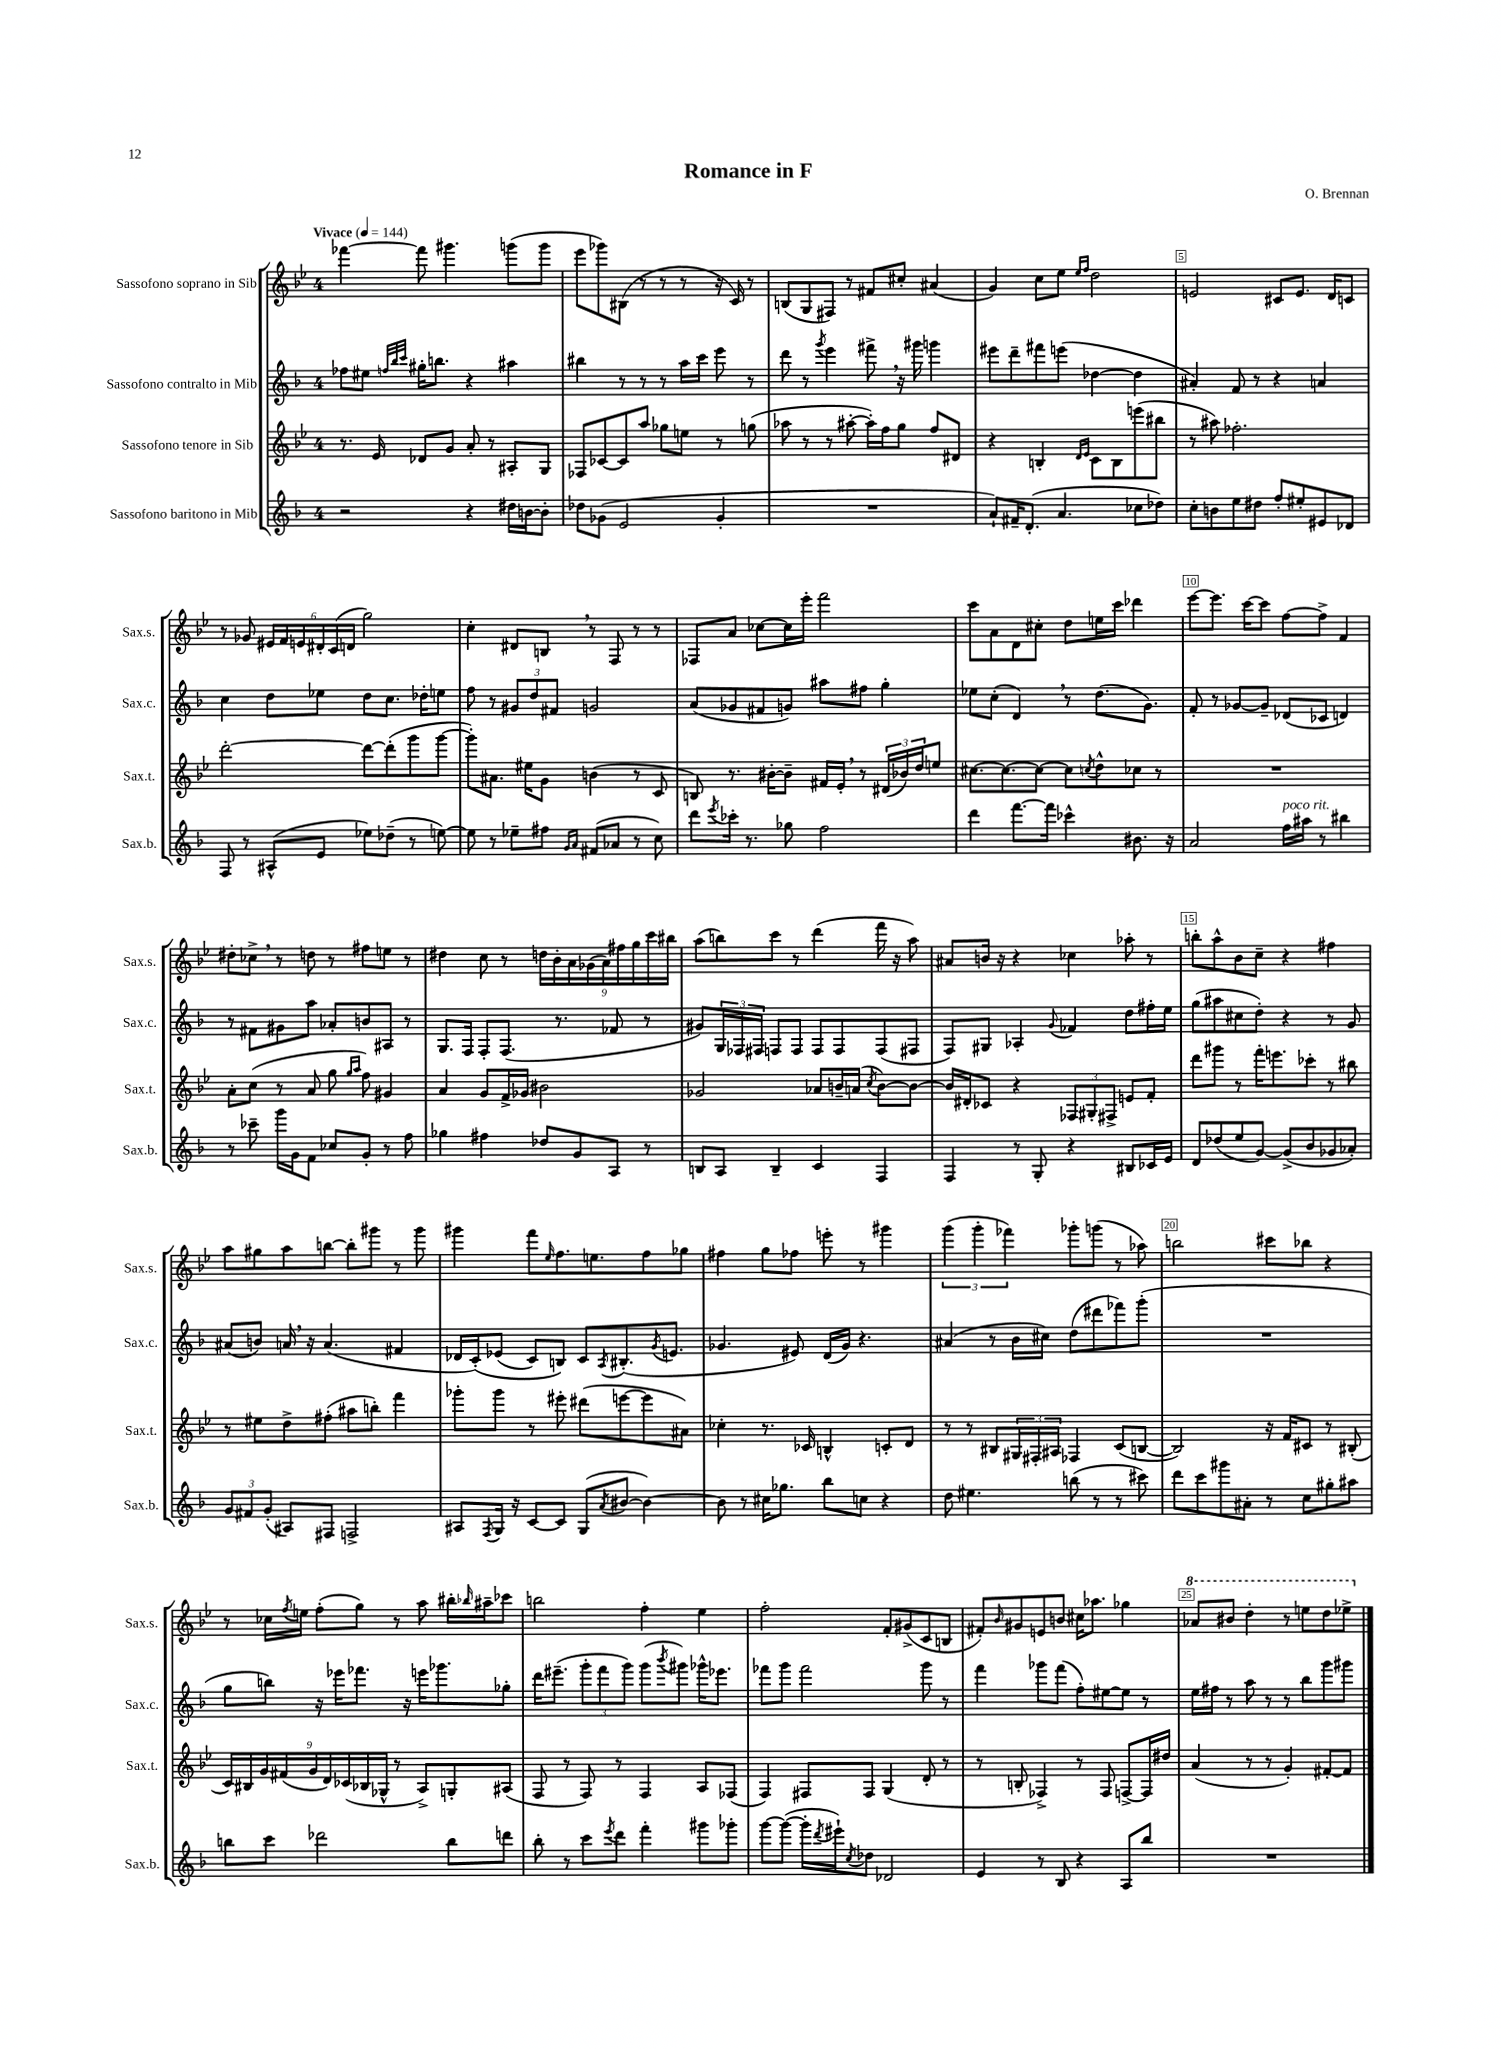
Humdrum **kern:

**kern	**kern	**kern	**kern
*staff4	*staff3	*staff2	*staff1
*clefG2	*clefG2	*clefG2	*clefG2
*k[b-]	*k[b-e-]	*k[b-]	*k[b-e-]
*M4/4	*M4/4	*M4/4	*M4/4
*MM144	*MM144	*MM144	*MM144
2r	8.r	8ff-	[4fff-
.	.	8ee#	.
.	16e-	.	.
.	.	32qqff	.
.	.	32qqbb-	.
.	.	32qqccc	.
.	8d-	16gg#'	8fff-]
.	.	8.bb	.
.	8g	.	4.ggg#
4r	8a'	4r	.
.	8r	.	.
16dd#	8A#'	4aa#	(8ggg
[16b	.	.	.
8b']	8G	.	8ggg
=	=	=	=
8dd-	8F-	4bb#	8eee-
(8g-	[8c-	.	8ggg-)
2e	8c-]	8r	(8B#
.	8aa	8r	8r
.	8gg-	8r	8r
.	8ee	16aa	8r
.	.	16ccc	.
4g-'	8r	8eee	16r
.	.	.	16c)
.	(8gg	8r	8r
=	=	=	=
1r	8aa-	8ddd	(8B
.	8r	8r	8G
.	.	8qggg	.
.	8r	4eee	8F#)
.	[8aa#'	.	8r
.	16aa#'])	8fff#^	8f#
.	16ff	.	.
.	8gg	16r	8cc#'
.	.	16ggg#	.
.	8ff	4ggg	(4a#
.	8d#	.	.
=	=	=	=
8a`)	4r	8eee#	4g)
16f#~	.	8ddd~	.
(8.d'	.	.	.
.	4B'	8fff#	8cc
4.a	.	(8eee	8ee-
.	16qqd	.	16qqee-
.	16qqe-	.	16qqff
.	8c	[4dd-	2dd
.	8B	.	.
8cc-	(8eee	4dd-]	.
8dd-)	8bb#	.	.
=	=	=	=
8cc'	8r	4a#')	2e
8b	8aa#)	.	.
8ee	2.ff-'	8f	.
8dd#	.	8r	.
8ff'	.	4r	8c#
8ee#'	.	.	8.e
8e#	.	4a	.
.	.	.	16d
8d-	.	.	8c
=	=	=	=
8F	[2ddd'	4cc	8r
8r	.	.	8g-
(8A#^^	.	8dd	24e#
.	.	.	24f
.	.	.	24e
8e	.	8ee-	24d#'
.	.	.	(24c
.	.	.	24d
8ee-)	8ddd_	8dd	2gg)
(8dd-~	(8ddd']	8.cc	.
8r	8ggg	.	.
.	.	16dd-'	.
[8ee)	[8ggg	8ee	.
=	=	=	=
8ee]	8ggg'])	8ff	4cc'
8r	8.a#	8r	.
8ee-~	.	12g#	8d#
.	16ee#	.	.
.	.	12dd	.
8ff#	8g	.	8B
.	.	12f#	.
16qqg	.	.	.
16qqa	.	.	.
(8f#	(4b	2g	8r
8a-	.	.	8F
8r	8r	.	8r
8cc)	8c	.	8r
=	=	=	=
8ddd	8B)	(8a	8F-
8qeee	.	.	.
16ccc-'	8.r	8g-	8a
8.r	.	.	.
.	.	8f#	[8cc-
.	[16b#'	.	.
8gg-	8b#~]	8g)	16cc-]
.	.	.	16eee-'
2ff	16f#	8aa#	2fff
.	16e-'	.	.
.	8r	8ff#	.
.	(24d#	4gg'	.
.	24b-)	.	.
.	24dd	.	.
.	8ee	.	.
=	=	=	=
4ddd	[8.cc#	8ee-	8ccc
.	.	(8cc'	8a
.	8.cc#_	.	.
[8.fff	.	4d)	8d
.	8cc#_	.	8cc#'
16fff]	.	.	.
4ccc-^^	8cc#]	8r	8dd
.	8qcc	.	.
.	8dd^^	(8.dd	16ee
.	.	.	16ccc
8.b#	8cc-	.	4ddd-
.	.	8.g)	.
.	8r	.	.
16r	.	.	.
=	=	=	=
2a	1r	8f'	[8eee-
.	.	8r	8.eee-]
.	.	[8g-	.
.	.	.	[16ccc
.	.	8g-~]	8ccc]
16ff	.	(8d-	[8ff
16aa#	.	.	.
8r	.	8c-	8ff^]
4bb#	.	4d)	4f
=	=	=	=
8r	8a'	8r	8dd#'
8ccc-~	(8cc	8f#	8cc-^
16ggg	8r	8g#	8r
16g	.	.	.
8f	8a	8aa	8dd
8cc-	8gg	8a-'	8r
.	16qqgg	.	.
.	16qqaa	.	.
8g'	8ff)	8b	8ff#
8r	4g#	8A#	8ee
8ff	.	8r	8r
=	=	=	=
4gg-	4a	8.G	4dd#
.	.	16F	.
4ff#	8g	8F'	8cc
.	16f^	(8.F	8r
.	16g-	.	.
8dd-	2b#	.	18dd
.	.	.	18b-'
.	.	8.r	.
.	.	.	18a
8g	.	.	.
.	.	.	(18g-
.	.	.	18a)
8A	.	8f-	.
.	.	.	18ff#
.	.	.	18gg
8r	.	8r	.
.	.	.	18ccc
.	.	.	18bb#
=	=	=	=
8B	2g-	8g#)	(8aa
8A	.	24G	8bb)
.	.	24F-	.
.	.	24F#	.
4B~	.	8F	8ccc
.	.	8F	8r
4c	8a-	8F	(4ddd
.	16b~	8F	.
.	(16a	.	.
.	8qcc	.	.
4F	[8b)	(8F	16fff
.	.	.	16r
.	8b_	8F#	8aa)
=	=	=	=
4F	16b]	8F)	8a#
.	16d#'	.	.
.	8c-	8G#	16b
.	.	.	16r
8r	4r	4A-'	4r
8G'	.	.	.
.	.	8qqg	.
4r	12F-	4f-	4cc-
.	12G#'	.	.
.	12F#^	.	.
8B#	8e	8dd	8aa-'
16c-	8f'	16ff#'	8r
16e	.	16ee	.
=	=	=	=
8d	8ddd	(8gg	8bb'
(8dd-	8ggg#	8aa#	8aa^^
8ee	8r	8cc#	8b-
[8g)	16fff'	8dd')	8cc~
.	8.eee	.	.
(8g^]	.	4r	4r
8b-	8ccc-'	.	.
8g-	8r	8r	4ff#
8a-')	8bb#	8g	.
=	=	=	=
12g	8r	(8a#	8aa
12f#	.	.	.
.	8ee#	8b)	8gg#
(12g'	.	.	.
8A#)	8dd^	16a	8aa
.	.	16r	.
8F#	(8ff#'	(4.a	[8bb
2F^	8aa#	.	8bb']
.	8bb')	.	8ggg#
.	4fff	4f#	8r
.	.	.	8ggg#
=	=	=	=
8A#	8ggg-'	16d-	4ggg#
.	.	&(16c')	.
8qF	.	.	.
16G	8ggg-	(8e-	.
16r	.	.	.
[8c	8r	8c)	8fff
.	.	.	16qqee-
8c]	8eee#'	8B&)	8.ff
(8G	(8ddd#	8c	.
.	.	.	8.ee
8qa	.	8qA	.
[8b#	[8eee	(8.B#'	.
4b#_)	8eee]	.	8ff
.	.	8qg	.
.	.	8.e	.
.	8a#)	.	8gg-
=	=	=	=
8b#]	4cc-'	4.g-	4ff#
8r	.	.	.
16cc#	8.r	.	8gg
8.gg-	.	.	.
.	.	8e#)	8ff-
.	16c-	.	.
8bb-	4B^^	(16d	8eee'
.	.	16g-)	.
8cc	.	4.r	8r
4r	8c'	.	4ggg#
.	8d	.	.
=	=	=	=
8dd	8r	(4a#	(6ggg
4.ee#	8r	.	.
.	.	.	6ggg'
.	8B#	8r	.
.	.	.	6fff-)
.	24G#	16b-	.
.	24F#'	.	.
.	.	16cc#)	.
.	24A#	.	.
(8bb	4F-	(8dd	8ggg-'
8r	.	8ddd#	(8ggg
8r	(8c	8fff-)	8r
8ccc#)	[8B	(8ggg'	8aa-)
=	=	=	=
8ddd	2B])	1r	2bb
8ccc	.	.	.
8ggg#	.	.	.
8a#'	.	.	.
8r	16r	.	8ccc#
.	16f	.	.
8cc	8c#	.	8bb-
8gg#'	8r	.	4r
8aa#	(8B#'	.	.
=	=	=	=
8bb	18c)	8gg	8r
.	18B#	.	.
.	18g	.	.
8ccc	.	8bb)	16cc-
.	(18f#	.	.
.	.	.	8qff
.	.	.	16ee
.	18g	.	.
2ddd-	.	16r	(8ff'
.	18d)	.	.
.	.	16eee-	.
.	(18c-	.	.
.	.	8.fff-	8gg)
.	18B-	.	.
.	18G-^^	.	.
.	8r	.	8r
.	.	16r	.
.	8A^)	16eee	8aa
.	.	8.ggg-	.
8bb	8G'	.	16bb#'
.	.	.	16qqbb-
.	.	.	16aa#~
8ddd	(8A#	8gg-'	8ccc-
=	=	=	=
8bb-'	8F	16ddd	2bb
.	.	(8.eee#~	.
8r	8r	.	.
8ccc	8F)	12ggg'	.
.	.	12fff	.
8qeee	.	.	.
8ddd	8r	.	.
.	.	12ggg)	.
4fff'	4F	(8ggg	4ff'
.	.	8qbbb-	.
.	.	8ggg#)	.
8ggg#	8A	16ggg-^^	4ee-
.	.	8.eee-	.
8ggg-'	(8F-	.	.
=	=	=	=
[8ggg	4F)	8fff-	2ff'
(8ggg_	.	8ggg	.
16ggg']	8F#	2fff-	.
8qddd	.	.	.
16eee#`)	.	.	.
8qcc	.	.	.
8dd-	8F#	.	.
2d-	(4G	.	8f'
.	.	.	(8g#^
.	8d'	8ggg	8c
.	8r	8r	8B
=	=	=	=
4e	8r	4fff	8f#')
.	.	.	16qqb-
.	8B'	.	8g#
8r	4F-^)	8ggg-	8e
8B-	.	(8fff	8b
4r	8r	8ff')	16cc#
.	.	.	8.aa-
.	8F-	[8ee#	.
8A	[8F^	8ee#]	4gg-
8bb-	16F]	8r	.
.	16dd#	.	.
=	=	=	=
1r	(4a	16ee	8aa-
.	.	16ff#	.
.	.	8r	8bb#
.	8r	8aa	4ddd'
.	8r	8r	.
.	4g')	8r	8r
.	.	8bb-	8eee
.	[8f#'	8ggg	8ddd
.	8f#]	8ggg#	8eee-^
==	==	==	==
*-	*-	*-	*-
